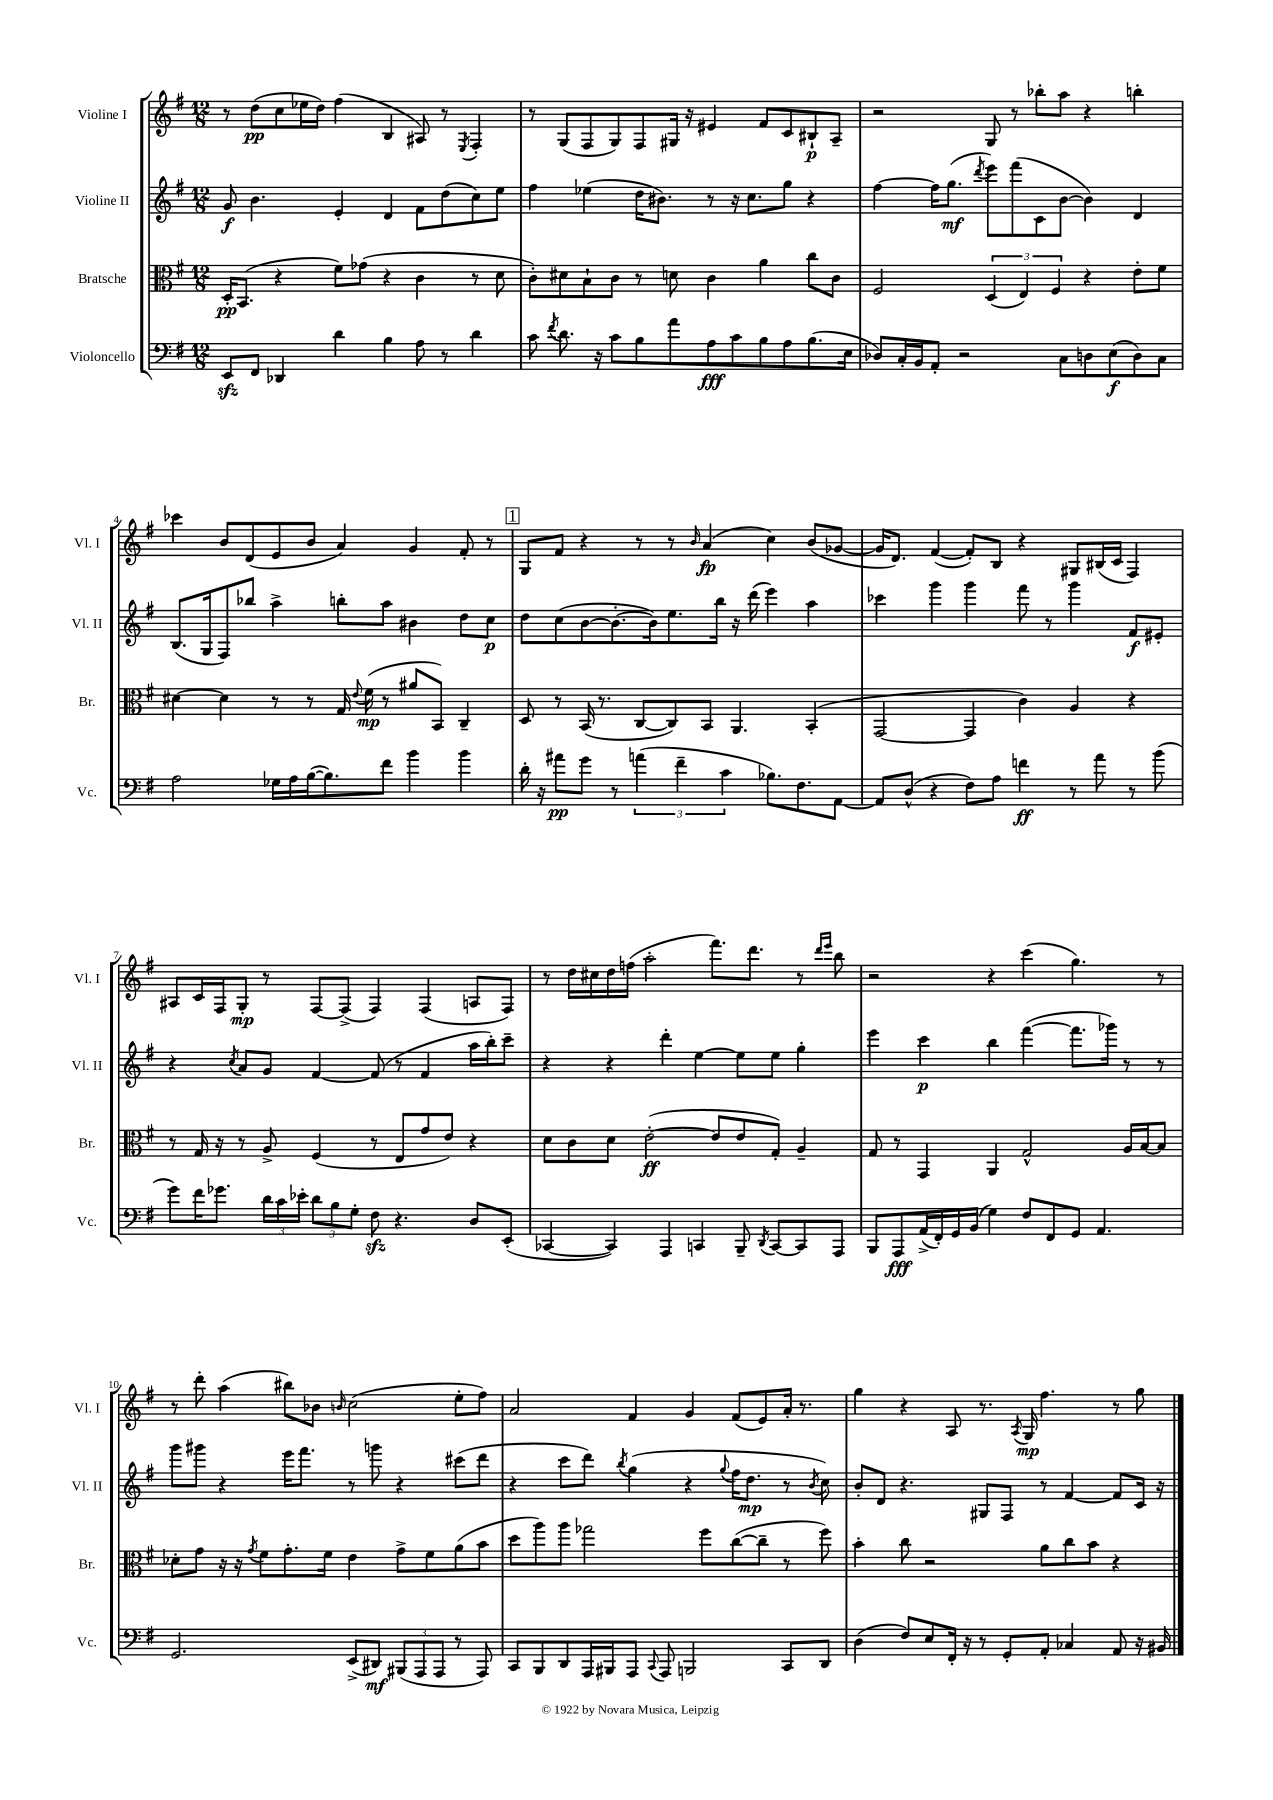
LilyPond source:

<<
\new StaffGroup <<
\new Staff = "s0" \with { instrumentName = "Violine I" shortInstrumentName = "Vl. I" } {
    \clef treble \key g \major \numericTimeSignature \time 12/8
    \autoBeamOff r8 d''8[\pp( c''8 ees''16 d''16]) fis''4( b4 ais8) r8 \acciaccatura { e8 } fis4-. |
    r8 g8[( fis8 g8) fis8 gis16] r16 eis'4 fis'8[ c'8 bis8-!\p a8]-- |
    r2 g8 r8 bes''8[-. a''8] r4 b''4-. |
    ces'''4 b'8[ d'8( e'8 b'8] a'4) g'4 fis'8-. r8 |
    \mark \markup { \box "1" } g8[ fis'8] r4 r8 r8 \grace { b'16 } a'4\fp( c''4) b'8[( ges'8]~ |
    ges'16[ d'8.]) fis'4~( fis'8[-.) b8] r4 gis8[ bis16( c'16] fis4) |
    ais8[ c'16 fis16 g8]-.\mp r8 fis8[~ fis8]->( fis4) fis4( a8[ fis8]) |
    r8 d''16[ cis''16 d''16 f''16]( a''2-. fis'''8.[) d'''8.] r8 \grace { d'''16[ e'''16] } b''8 |
    r2 r4 c'''4( g''4.) r8 |
    r8 d'''8-. a''4( bis''8[) bes'8] \grace { b'16 } c''2( e''8[-. fis''8]) |
    a'2 fis'4 g'4 fis'8[( e'8) a'16]-. r8. |
    g''4 r4 a8 r8. \acciaccatura { a8 } g16\mp fis''4. r8 g''8 \bar "|." |
}
\new Staff = "s1" \with { instrumentName = "Violine II" shortInstrumentName = "Vl. II" } {
    \clef treble \key g \major \numericTimeSignature \time 12/8
    \autoBeamOff g'8\f b'4. e'4-. d'4 fis'8[ d''8( c''8) e''8] |
    fis''4 ees''4( d''16[ bis'8.]) r8 r16 c''8.[ g''8] r4 |
    fis''4~ fis''16[ g''8.]\mf( \acciaccatura { d'''8 } e'''8[) fis'''8( c'8 b'8]~ b'4) d'4 |
    b8.[( g16 fis8) bes''8] a''4-> b''8[-. a''8] bis'4 d''8[ c''8]\p |
    \mark \markup { \box "1" } d''8[ c''8( b'8~ b'8.~-. b'16) e''8. b''16] r16 d'''16( e'''4) a''4 |
    ces'''4 g'''4 g'''4 fis'''8 r8 g'''4 fis'8[\f eis'8]-. |
    r4 \acciaccatura { c''8 } a'8[ g'8] fis'4~ fis'8( r8 fis'4 a''16[ b''16-.) c'''8]-- |
    r4 r4 d'''4-. e''4~ e''8[ e''8] g''4-. |
    e'''4 c'''4\p b''4 fis'''4~( fis'''8.[ ges'''16]) r8 r8 |
    g'''8[ gis'''8] r4 e'''16[ fis'''8.] r8 g'''8 r4 cis'''8[( d'''8] |
    r4 c'''8[ d'''8]) \acciaccatura { b''8 } g''4( r4 \appoggiatura { g''8 } fis''16[ d''8.]\mp r8 \acciaccatura { b'8 } c''8) |
    b'8[-. d'8] r4. gis8[ fis8] r8 fis'4~ fis'8[ c'16] r16 \bar "|." |
}
\new Staff = "s2" \with { instrumentName = "Bratsche" shortInstrumentName = "Br." } {
    \clef alto \key g \major \numericTimeSignature \time 12/8
    \autoBeamOff d16[-.\pp b,8.]( r4 fis'8[) ges'8]( r4 c'4 r8 d'8 |
    c'8[-.) dis'8 b8-! c'8] r8 d'8 c'4 a'4 c''8[ c'8] |
    fis2 \tuplet 3/2 { d4( e4) fis4 } r4 e'8[-. fis'8] |
    dis'4~ dis'4 r8 r8 g16 \appoggiatura { e'8 } fis'16\mp( r8 ais'8[ b,8]) c4-- |
    \mark \markup { \box "1" } d8 r8 b,16( r8. c8[~ c8) b,8] a,4. b,4-.( |
    g,2~ g,4 c'4) a4 r4 |
    r8 g16 r16 r8 a8-> fis4( r8 e8[ g'8 e'8]) r4 |
    d'8[ c'8 d'8] e'2~-.\ff( e'8[ e'8 g8]-.) a4-- |
    g8 r8 g,4 a,4 g2-^ a16[ b16~ b8] |
    des'8[-. g'8] r16 r16 \acciaccatura { g'8 } fis'8[ g'8.-. fis'16] e'4 g'8[-> fis'8 a'8( b'8] |
    d''8[ a''8) a''8] ges''2 fis''8[ c''8~( c''8]-- r8 fis''8) |
    b'4-. c''8 r2 a'8[ c''8 b'8] r4 \bar "|." |
}
\new Staff = "s3" \with { instrumentName = "Violoncello" shortInstrumentName = "Vc." } {
    \clef bass \key g \major \numericTimeSignature \time 12/8
    \autoBeamOff e,8[\sfz fis,8] des,4 d'4 b4 a8 r8 d'4 |
    c'8 \acciaccatura { fis'8 } d'8. r16 c'8[ b8 a'8 a8\fff c'8 b8 a8 b8.( e16] |
    des8[) c16-. b,16 a,8]-. r2 c8[ d8 e8\f( d8) c8] |
    a2 ges16[ a16 b16~( b8.) fis'8] b'4 b'4 |
    \mark \markup { \box "1" } d'16-. r16 ais'8[\pp g'8] r8 \tuplet 3/2 { a'4( fis'4-- c'4 } bes8.[) fis8. a,8]~ |
    a,8[ d8]-^( r4 fis8[) a8] f'4\ff r8 a'8 r8 b'8( |
    g'8[) fis'16 ges'8.] \tuplet 3/2 { d'16[ c'16 ees'16]-. } \tuplet 3/2 { d'8[ b8 g8]-. } fis8\sfz r4. d8[ e,8]-.( |
    ces,4~ ces,4) a,,4 c,4 b,,8-- \acciaccatura { d,8 } c,8[~ c,8 a,,8] |
    b,,8[ a,,8\fff a,16->( fis,16-.) g,16 b,16]( g4) fis8[ fis,8 g,8] a,4. |
    g,2. e,8[->( dis,8]\mf) \tuplet 3/2 { bis,,8[( a,,8 a,,8] } r8 a,,8) |
    c,8[ b,,8 d,8 a,,16 bis,,16 a,,8] \appoggiatura { c,8 } a,,8 b,,2 c,8[ d,8] |
    d4( fis8[) e8 fis,16]-. r16 r8 g,8[-. a,8]-. ces4 a,8 r16 bis,16 \bar "|." |
}
>>
>>
